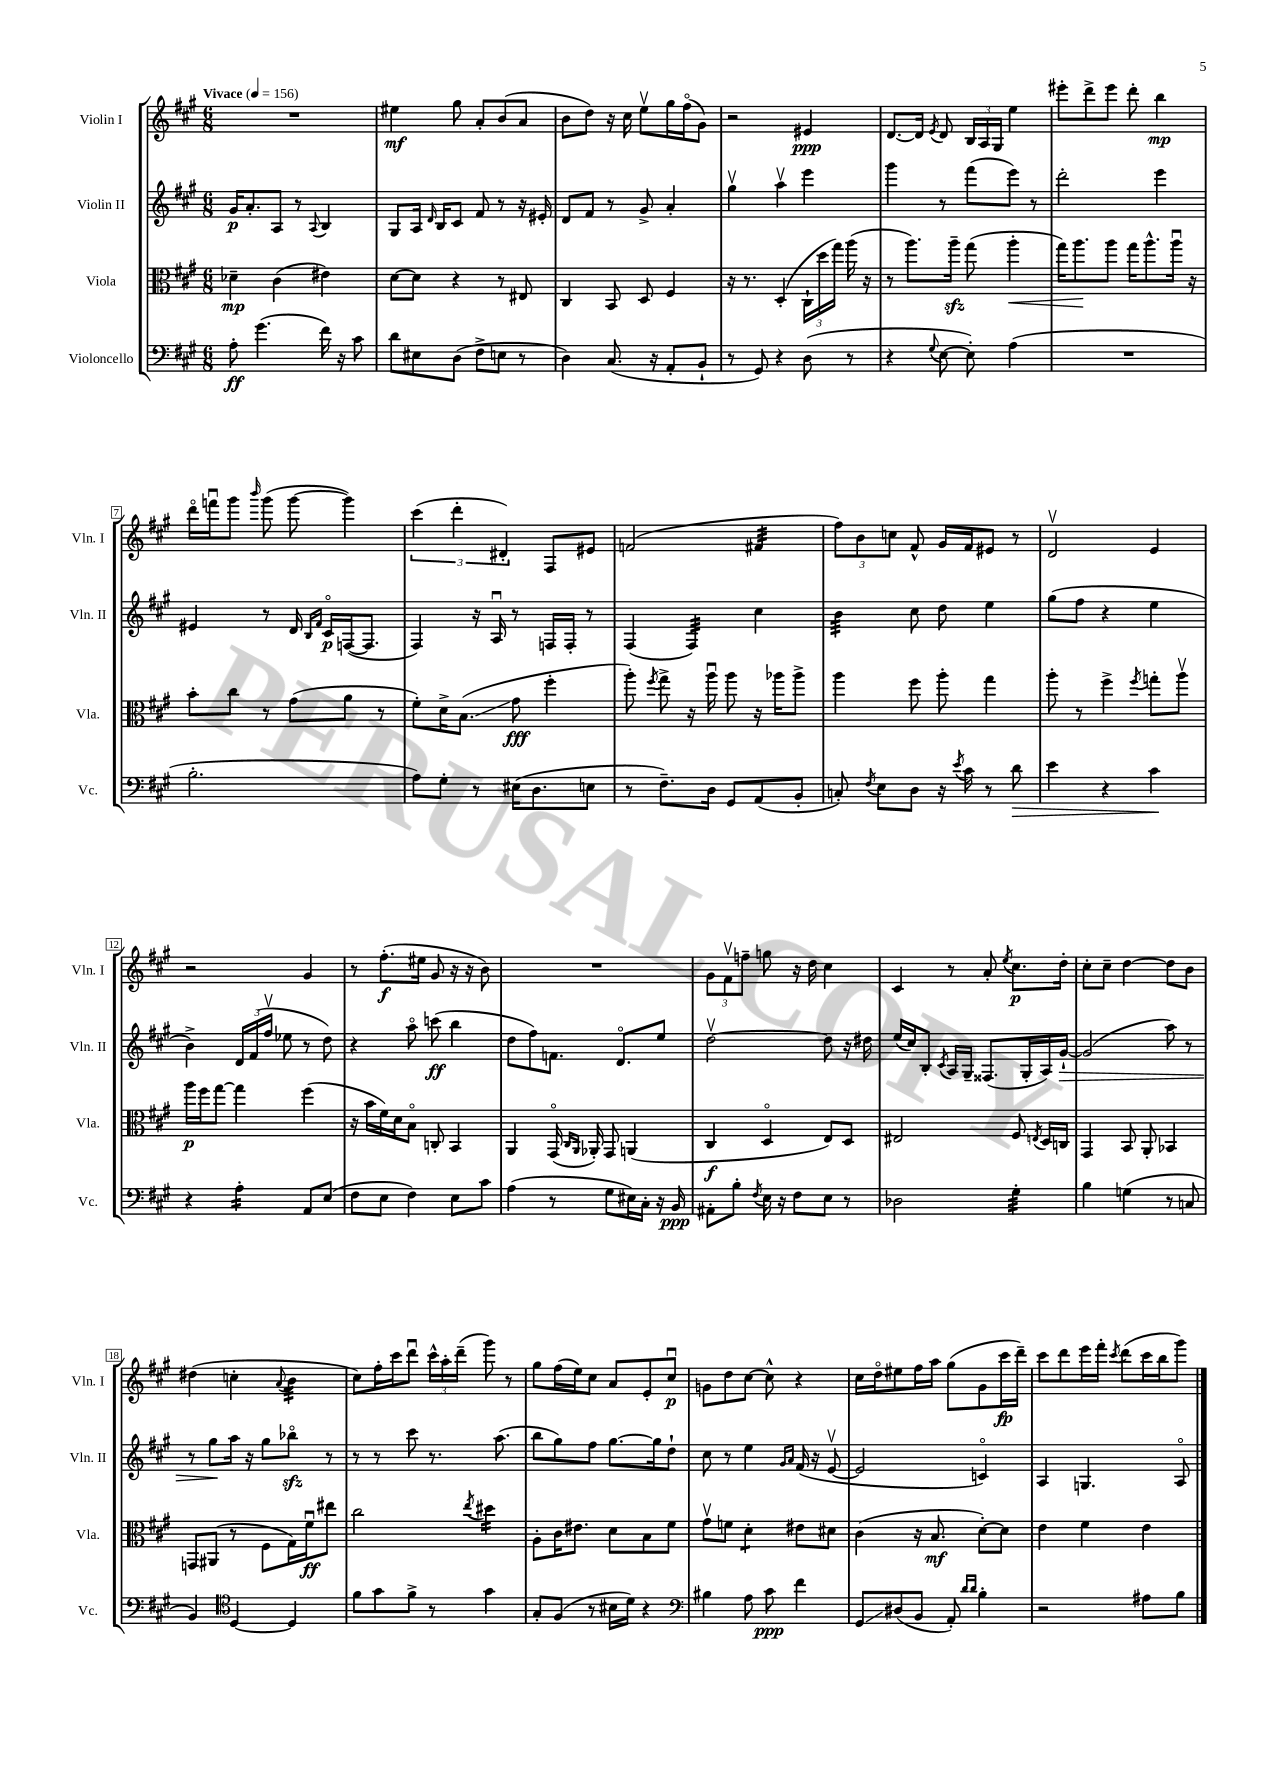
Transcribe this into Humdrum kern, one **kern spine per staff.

**kern	**kern	**kern	**kern
*staff4	*staff3	*staff2	*staff1
*clefF4	*clefC3	*clefG2	*clefG2
*k[f#c#g#]	*k[f#c#g#]	*k[f#c#g#]	*k[f#c#g#]
*M6/8	*M6/8	*M6/8	*M6/8
*MM156	*MM156	*MM156	*MM156
8A'	4d-~	16g#	2.r
.	.	8.a'	.
(4.g#	.	.	.
.	(4c#	8A	.
.	.	8r	.
.	.	8qqA	.
16f#)	4e#)	4B	.
16r	.	.	.
8c#	.	.	.
=	=	=	=
8d	[8d	8G#	4ee#
8E#	8d]	16A	.
.	.	16qqd	.
.	.	16B	.
(8D	4r	8c#	8gg#
8F#^	.	8f#	8a'
8E	8r	8r	(8b
8r	8E#	16r	8a
.	.	16e#'	.
=	=	=	=
4D)	4C#	8d	8b
.	.	8f#	8dd)
(8.C#	8BB	8r	16r
.	.	.	16cc#
.	8D	8g#^	8eev
16r	.	.	.
8AA'	4F#	4a'	16gg#
.	.	.	(16ff#o
8BB`	.	.	8g#)
=	=	=	=
8r	16r	4gg#v	2r
.	8.r	.	.
8GG#)	.	.	.
4r	(4D'	4aav	.
(8D	24C#`	4eee	4e#
.	24dd	.	.
.	24gg#)	.	.
8r	(16aa	.	.
.	16r	.	.
=	=	=	=
4r	8r	4ggg#	[8.d
.	8.aa)	.	.
.	.	.	16d]
8qqG#	.	.	8qe
[8E	.	8r	8d
.	16aa~	.	.
8E'])	(8gg#	(8fff#	24B
.	.	.	24A
.	.	.	24G#
(4A	4aa'	8eee)	4ee
.	.	8r	.
=	=	=	=
2.r	16gg#)	2ddd'	8eee#'
.	8.aa	.	.
.	.	.	8ddd^
.	8aa	.	8eee#
.	16gg#	.	8ddd'
.	8.aa^^	.	.
.	.	4eee	4bb
.	16aau	.	.
.	16r	.	.
=	=	=	=
2.B'	8b'	4e#	16dddo
.	.	.	16fffu
.	8cc#	.	8ggg#
.	.	.	16qqbbb
.	8r	8r	(8ggg#
.	(8g#	16d	[8ggg#
.	.	16qqB	.
.	.	16qqf#	.
.	.	16c#o	.
.	8a	([16F	4ggg#])
.	.	8.F]	.
.	8r	.	.
=	=	=	=
8A)	8f#')	4F#)	(6ccc#
8G#'	16d^	.	.
.	.	.	6ddd'
.	(8.B	.	.
8r	.	16r	.
.	.	16Au	.
.	.	.	6d#')
(16E#	8g#	8r	.
8.D	.	.	.
.	4ff#'	16F	8F#
.	.	16F'	.
8E	.	8r	8e#
=	=	=	=
8r	8aa')	(4F#	(2f
.	8qff#	.	.
8.F#~)	8gg#^	.	.
.	16r	4F#)	.
16D	16aau	.	.
8GG#	8aa	.	.
(8AA	16r	4cc#	4f#
.	16aa-	.	.
8BB'	8aa-^	.	.
=	=	=	=
8C')	4aa	4b	12ff#)
.	.	.	12b
8qF#	.	.	.
8E	.	.	.
.	.	.	12cc
8D	8ff#	8cc#	8f#^^
16r	8aa'	8dd	16g#
8qe	.	.	.
16c#	.	.	16f#
8r	4gg#	4ee	8e#
8d	.	.	8r
=	=	=	=
4e	8aa'	(8gg#	2dv
.	8r	8ff#	.
4r	4ff#^	4r	.
.	8qff#	.	.
4c#	8gg'	4ee	4e
.	8aav	.	.
=	=	=	=
4r	16aa	4b^)	2r
.	16ff#	.	.
.	[8gg#	.	.
4A'	4gg#]	24d	.
.	.	(24f#	.
.	.	24ff#v	.
.	.	8ee-	.
8AA	(4ff#	8r	4g#
(8E	.	8dd)	.
=	=	=	=
8F#	16r	4r	8r
.	16b	.	.
8E	16f#)	.	(8.ff#'
.	16d	.	.
4F#)	8Bo	8aao	.
.	.	.	16ee#
.	8C'	(8ccc	8g#
8E	4BB	4bb	16r
.	.	.	16r
8c#	.	.	8b)
=	=	=	=
(4A	4AA	8dd	2.r
.	.	8ff#)	.
8r	(16GG#o	8.f	.
.	16qqC#	.	.
.	16qqAA	.	.
.	16AA-')	.	.
8G#	8GG#	.	.
.	.	8.do	.
16E#)	(4AA	.	.
16C#'	.	.	.
16r	.	8ee	.
16BB	.	.	.
=	=	=	=
8AA#'	4C#	[2ddv	12g#
.	.	.	12f#v
8B'	.	.	.
.	.	.	12ff~
8qF#	.	.	.
16E	4Do	.	8gg
16r	.	.	.
8F#	.	.	16r
.	.	.	16dd
8E	8E)	8dd]	4cc#
8r	8D	16r	.
.	.	16dd#	.
=	=	=	=
2D-	2E#	(16ee	4c#
.	.	16cc#)	.
.	.	8B'	.
.	.	8qc#	.
.	.	16A	8r
.	.	16G#~	.
.	.	(8.F##	8a'
.	.	.	8qee
4G#'	8F#	.	8.cc#
.	.	16G#'	.
.	8qE	.	.
.	16D	16A)	.
.	16C	[16g#`	16dd'
=	=	=	=
4B	4GG#	(2g#]	8cc#'
.	.	.	8cc#~
(4G	8BB	.	[4dd
.	8AA'	.	.
8r	4BB-	8aa)	8dd]
8C	.	8r	8b
=	=	=	=
4BB)	8GG	8r	(4dd#
.	(8AA#	8gg#	.
*clefC4	*	*	*
[4D	8r	16aa	4cc'
.	.	16r	.
.	8F#	8gg#	.
.	.	.	8qqa
4D]	16G#)	8bb-o	4b
.	16f#u	.	.
.	8ee#	8r	.
=	=	=	=
8f#	2cc#	8r	8cc#)
8g#	.	8r	16ff#'
.	.	.	16ccc#
8f#^	.	8ccc#	8dddu
8r	.	8.r	24ccc#^^
.	.	.	24aa'
.	.	.	(24ddd~
.	8qee	.	.
4g#	4dd#	.	8ggg#)
.	.	(8.aa	.
.	.	.	8r
=	=	=	=
8G#'	8A'	8bb	8gg#
(8F#	16c#	8gg#)	(16ff#
.	8.e#	.	16ee)
8r	.	8ff#	8cc#
16B#	8d	[8.gg#	8a
16d)	.	.	.
4r	8B	.	8e'
.	.	16gg#]	.
.	8f#	8dd`	8cc#u
=	=	=	=
*clefF4	*	*	*
4B#	8g#v	8cc#	8g
.	8f	8r	8dd
8A	4d'	4ee	[8cc#
8c#	.	.	8cc#^^]
.	.	16qqg#	.
.	.	16qqa	.
4f#	8e#	(16f#	4r
.	.	16r	.
.	8d#	[8ev	.
=	=	=	=
8GG#	(4c#	2e]	16cc#
.	.	.	16ddo
(8D#	.	.	8ee#
8BB	16r	.	16ff#
.	8.B	.	16aa
8AA')	.	.	(8gg#
16qqd	.	.	.
16qqd	.	.	.
4B'	[8d')	4co)	8g#
.	8d]	.	16ccc#
.	.	.	16ddd~)
=	=	=	=
2r	4e	4A	8ccc#
.	.	.	8ddd
.	4f#	4.G	16eee
.	.	.	16fff#'
.	.	.	8qccc#
.	.	.	(8ddd
8A#	4e	.	16ccc#
.	.	.	16bb
8B	.	8Ao	8ggg#)
==	==	==	==
*-	*-	*-	*-
